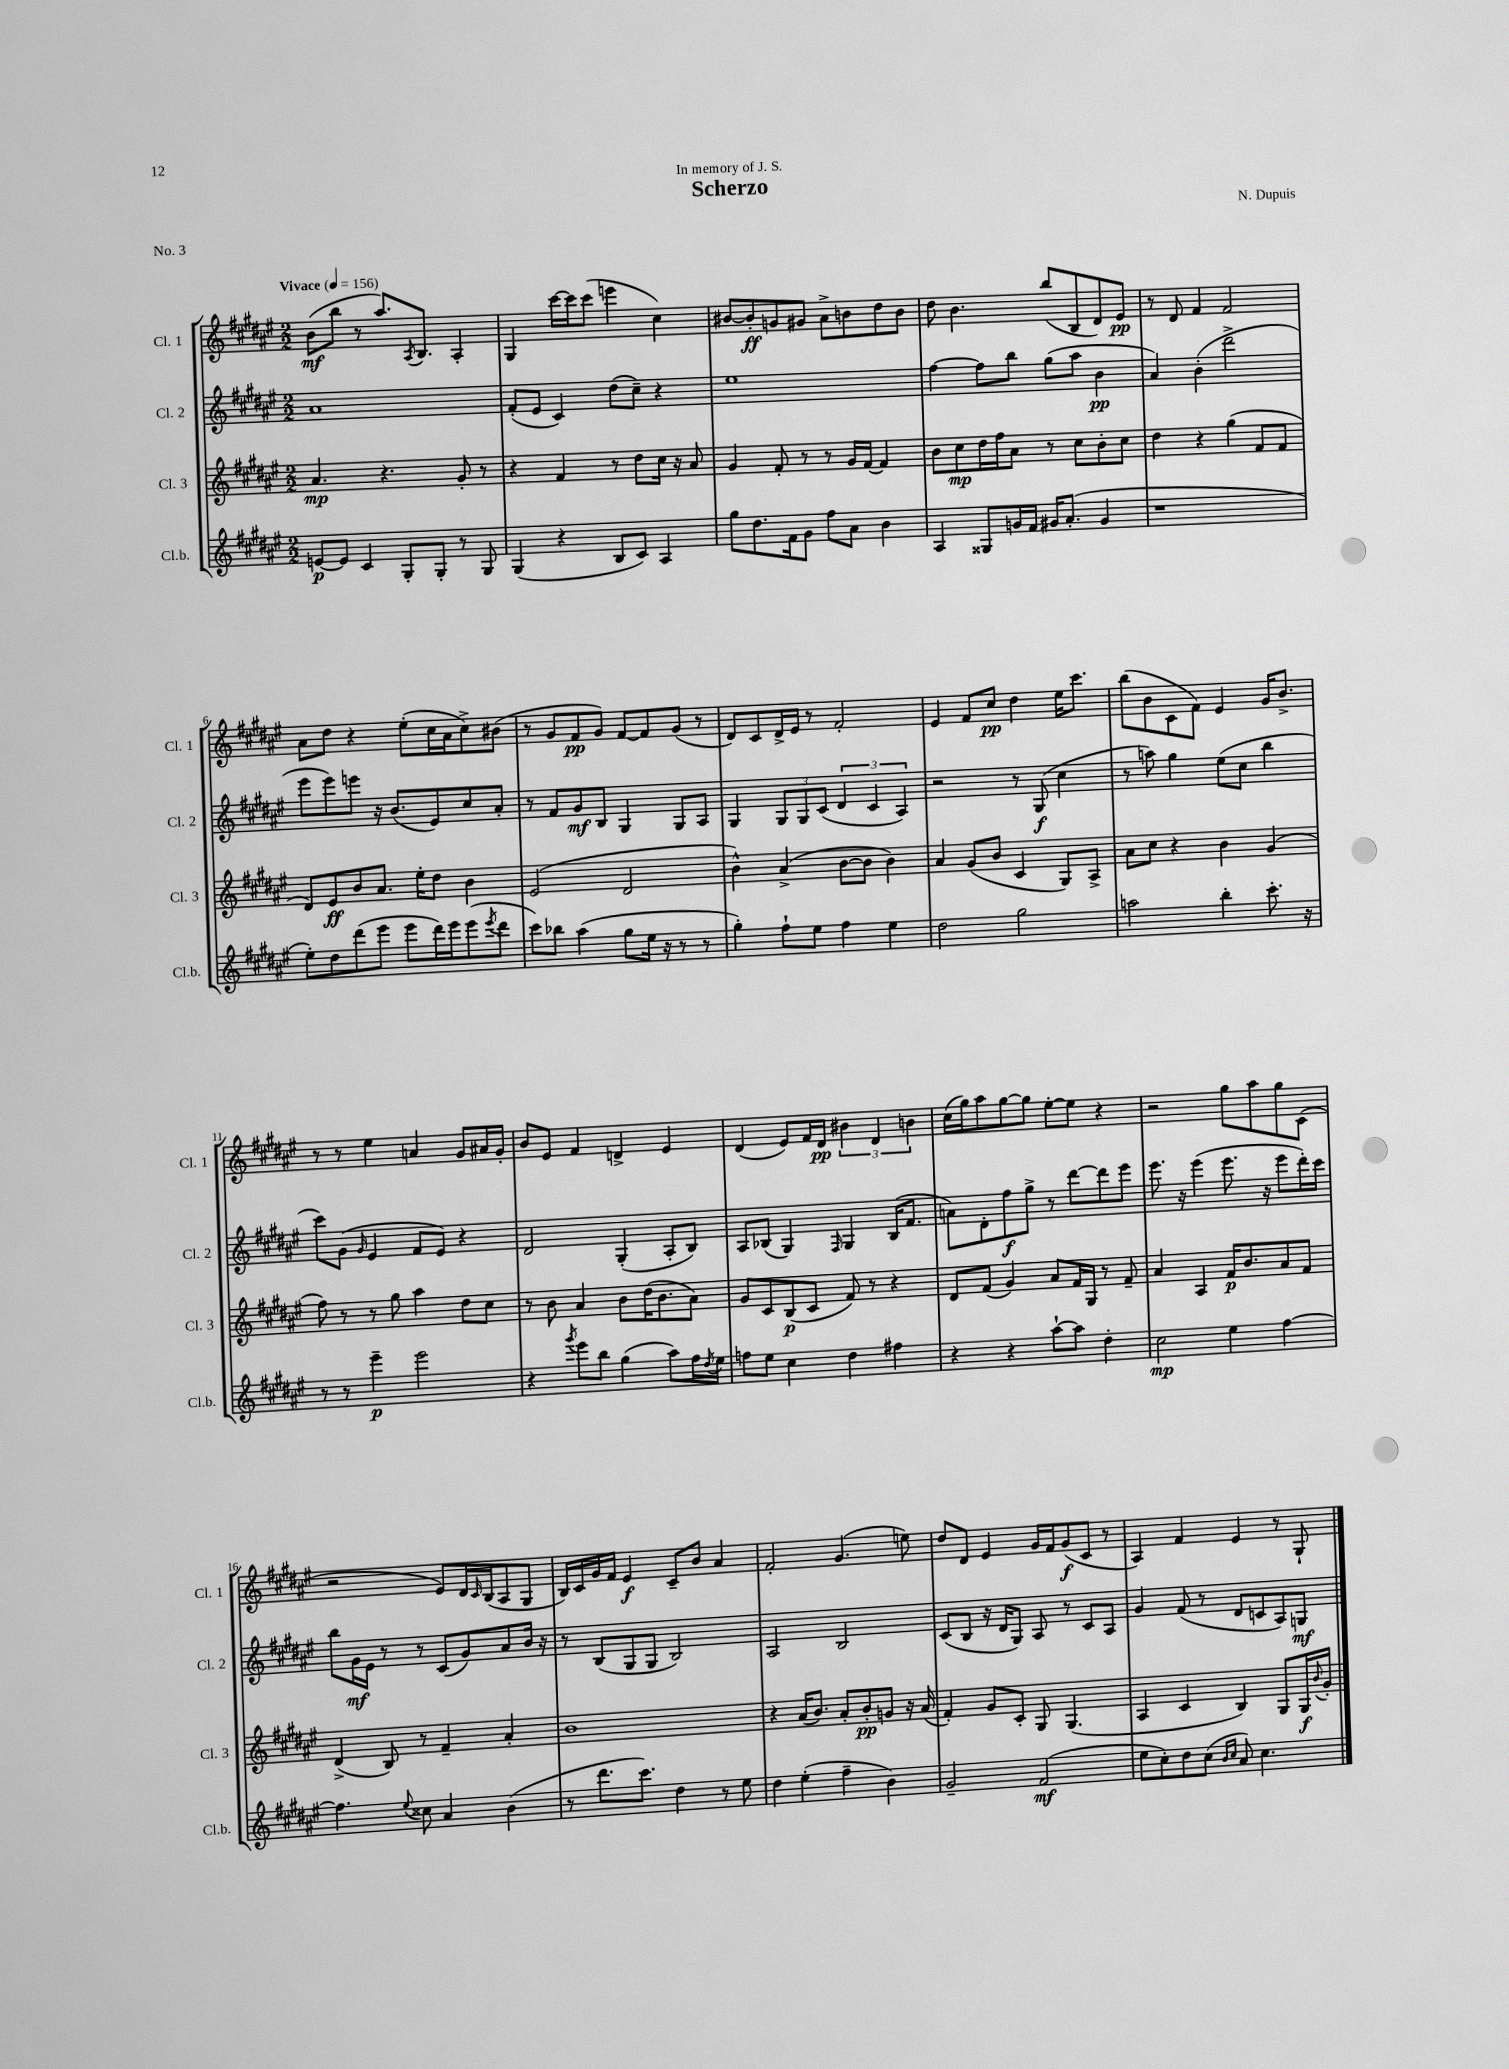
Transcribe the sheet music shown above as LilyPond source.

\header { title = "Scherzo" composer = "N. Dupuis" dedication = "In memory of J. S." piece = "No. 3" }
<<
\new StaffGroup <<
\new Staff = "s0" \with { instrumentName = "Cl. 1" shortInstrumentName = "Cl. 1" } {
    \clef treble \key fis \major \numericTimeSignature \time 2/2 \tempo "Vivace" 4 = 156
    b'8\mf( b''8 r8 ais''8.) \acciaccatura { ais8 } b8. ais4-. |
    gis4 cis'''16~ cis'''16 cis'''8( e'''4 cis''4) |
    bis'8~ bis'8-.\ff g'8 gis'8 ais'8-> b'8 dis''8 b'8 |
    dis''8 b'4. b''8( b8 dis'8) eis'8\pp |
    r8 dis'8 fis'4 fis'2 |
    ais'8 dis''8 r4 eis''8-.( cis''16 ais'16 cis''8->) bis'8( |
    r8 gis'8 fis'8\pp gis'8) fis'8~ fis'8 gis'8( r8 |
    dis'8) cis'8 dis'16-> eis'16 r8 fis'2-. |
    eis'4 fis'8 cis''8\pp dis''4 eis''16 cis'''8. |
    b''8( b'8 cis'8 fis'8) eis'4 gis'16 b'8.-> |
    r8 r8 eis''4 a'4 gis'8 ais'16 gis'16-. |
    b'8 eis'8 fis'4 d'4-> eis'4 |
    dis'4( eis'8) fis'16 dis'16\pp \tuplet 3/2 { bis'4 dis'4 b'4 } |
    cis''16( gis''16) ais''8 gis''8~ gis''8 eis''8~-. eis''8 r4 |
    r2 gis''8 ais''8 gis''8 cis'8( |
    r2 eis'8) dis'16 \grace { cis'16 } b16( ais8 gis8 |
    b16) cis'16 gis'16 fis'16 eis'4\f cis'8-- b'8 ais'4 |
    fis'2-. gis'4.( e''8) |
    dis''8 dis'8 eis'4 gis'16 fis'16 gis'8\f( cis'8 r8 |
    ais4) fis'4 eis'4 r8 gis8-! \bar "|." |
}
\new Staff = "s1" \with { instrumentName = "Cl. 2" shortInstrumentName = "Cl. 2" } {
    \clef treble \key fis \major \numericTimeSignature \time 2/2
    ais'1 |
    fis'8-.( eis'8 cis'4) dis''8( cis''8--) r4 |
    eis''1 |
    fis''4~ fis''8 b''8 gis''8( ais''8 b'4\pp |
    ais'4) b'4-.( dis'''2-> |
    eis'''8 eis'''8) e'''8 r16 b'8.( eis'8) cis''8 ais'8-. |
    r8 fis'8 gis'8\mf b8 gis4 gis8 ais8 |
    gis4 \tuplet 3/2 { gis8 gis8 cis'8( } \tuplet 3/2 { dis'4 cis'4 ais4) } |
    r2 r8 gis8\f( cis''4 |
    r8 a''8) gis''4 eis''8( cis''8 b''4 |
    cis'''8) gis'8( \grace { gis'16 } eis'4 fis'8 eis'8) r4 |
    dis'2 gis4-.( ais8-. b8) |
    ais8 bes8( gis4) \grace { fis16 } gis4 bes16( fis'8. |
    a'8) dis'8-. fis''8\f gis''8-> r8 dis'''8~ dis'''8 eis'''8 |
    eis'''8. r16 eis'''4( eis'''8. r16 eis'''8 dis'''16-.) cis'''16 |
    b''8 gis'16\mf eis'16 r8 r8 cis'8( gis'8) ais'8 b'16 r16 |
    r8 b8( gis8 gis8 b2) |
    ais2 b2 |
    cis'8( b8 r16 dis'16 gis8) ais8 r8 cis'8 ais8 |
    gis'4 fis'8( r8 dis'8 c'8 ais8) g8\mf \bar "|." |
}
\new Staff = "s2" \with { instrumentName = "Cl. 3" shortInstrumentName = "Cl. 3" } {
    \clef treble \key fis \major \numericTimeSignature \time 2/2
    ais'4.\mp r4. gis'8-. r8 |
    r4 fis'4 r8 dis''8 cis''16 r16 ais'8 |
    gis'4 fis'8-. r8 r8 gis'16 fis'16~ fis'4 |
    b'8 cis''8\mp dis''16 fis''16 ais'8 r8 cis''8 b'8-. cis''8 |
    dis''4 r4 gis''4( fis'8 fis'8 |
    dis'8) eis'8\ff b'8 ais'8. eis''16-. dis''8 b'4 |
    eis'2( dis'2 |
    b'4-^) ais'4->( b'8~ b'8 b'4) |
    ais'4 gis'8( b'8 cis'4 gis8) ais8-> |
    ais'8 cis''8 r4 b'4 gis'4( |
    fis''8) r8 r8 gis''8 ais''4 dis''8 cis''8 |
    r8 b'8 ais'4 b'8 dis''16( b'8. ais'8) |
    gis'8 cis'8 b8\p( cis'8 fis'8) r8 r4 |
    dis'8 fis'8( gis'4) ais'8 fis'16 gis16 r8 fis'8-- |
    ais'4 ais4 fis'16\p b'8. ais'8 fis'8 |
    dis'4->( b8) r8 fis'4-- ais'4-. |
    b'1 |
    r4 ais'16( b'8.) ais'8-. b'8-.\pp g'8 r16 ais'16( |
    fis'4-.) gis'8 cis'8-. gis8 gis4.( |
    ais4 cis'4 b4) gis8 gis16\f \appoggiatura { b'8 } gis'16-. \bar "|." |
}
\new Staff = "s3" \with { instrumentName = "Cl.b." shortInstrumentName = "Cl.b." } {
    \clef treble \key fis \major \numericTimeSignature \time 2/2
    e'8~\p e'8 cis'4 gis8-. gis8-. r8 gis8 |
    gis4( r4 b8 cis'8) ais4 |
    gis''8 dis''8. fis'16 gis'8 fis''8 ais'8 b'4 |
    ais4 gisis8 g'16 fis'16 gis'16 ais'8.-.( gis'4 |
    r1 |
    eis''8-.) dis''8 dis'''8( eis'''8 eis'''8 dis'''16) eis'''16 eis'''8( \acciaccatura { eis'''8 } dis'''8 |
    cis'''8) bes''8 ais''4( gis''8 eis''16 r16 r8 r8 |
    gis''4-.) fis''8-! eis''8 fis''4 eis''4 |
    dis''2 gis''2 |
    a''2 b''4-. cis'''8.-. r16 |
    r8 r8 eis'''4--\p eis'''2 |
    r4 \acciaccatura { gis'''8 } eis'''8 b''8 gis''4( ais''8) fis''16 \acciaccatura { dis''8 } eis''16 |
    f''8 eis''8 cis''4 dis''4 fis''4 |
    r4 r4 ais''8~-! ais''8 dis''4-. |
    cis''2\mp eis''4 fis''4~ |
    fis''4. \appoggiatura { eis''8 } cisis''8 ais'4 b'4( |
    r8 dis'''8. cis'''8.) dis''4 r8 eis''8 |
    dis''4 eis''4-.( fis''4-- b'4) |
    gis'2-- fis'2\mf( |
    eis''8 cis''8-.) dis''8 cis''8( \grace { b'16 cis''16 } ais'8) cis''4. \bar "|." |
}
>>
>>
